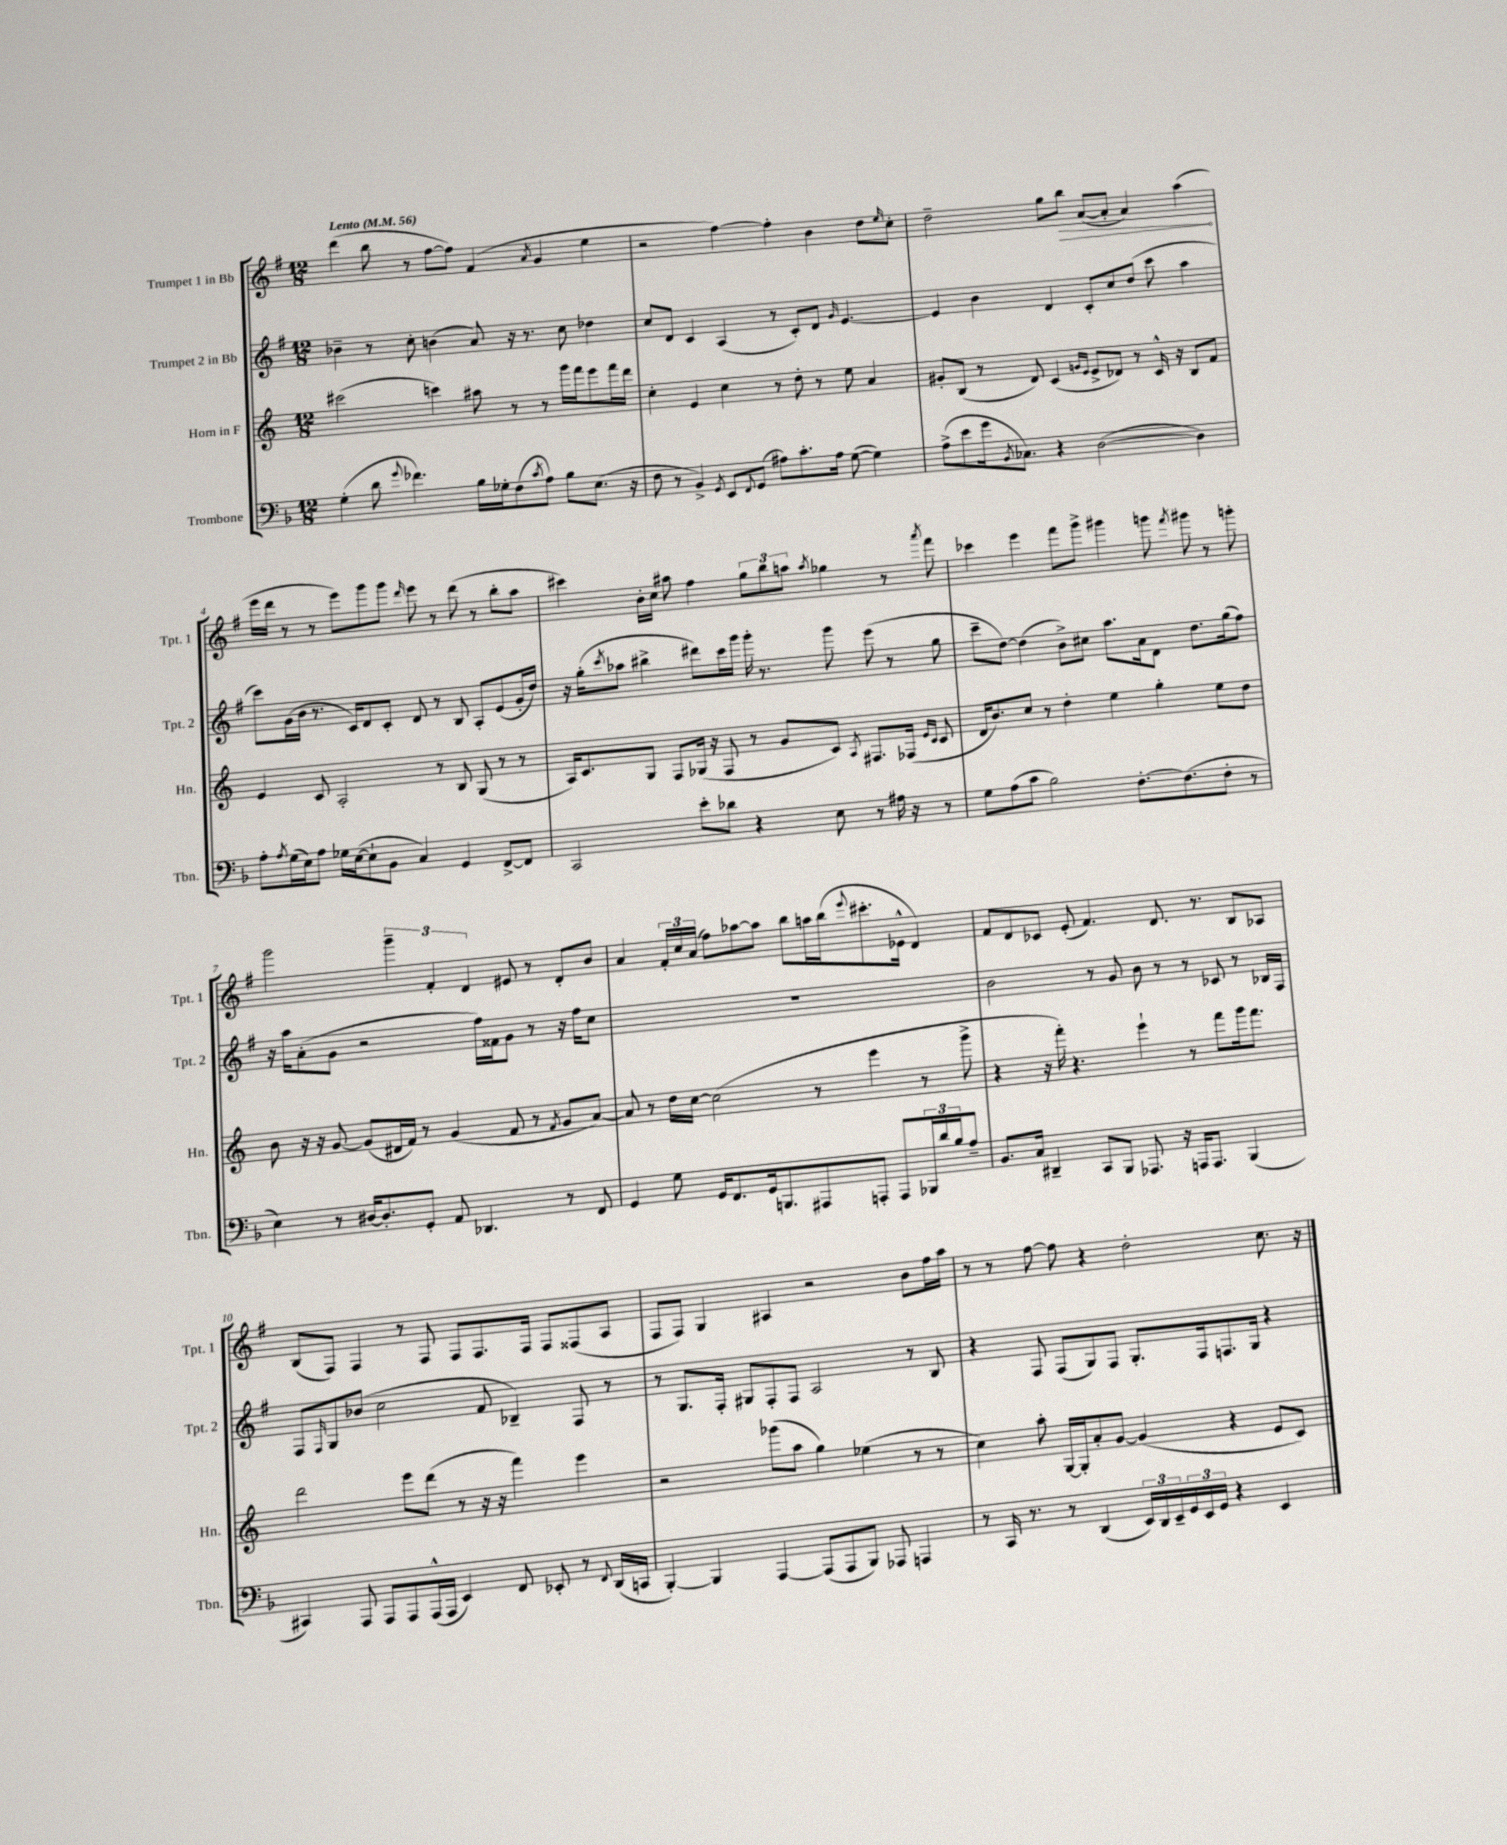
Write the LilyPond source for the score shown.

<<
\new StaffGroup <<
\new Staff = "s0" \with { instrumentName = "Trumpet 1 in Bb" shortInstrumentName = "Tpt. 1" } {
    \clef treble \key g \major \numericTimeSignature \time 12/8 \tempo "Lento" 4 = 56
    d'''4( b''8 r8 fis''8~ fis''8) fis'4( \acciaccatura { a'8 } g'4 e''4 |
    r2 fis''4~) fis''4-. b'4 d''8 \grace { e''16 } c''8-. |
    d''2-- g''8 \once \override Hairpin.circled-tip = ##t b''8\> a'8~( a'8-. a'4) a''4\!( |
    e'''16 d'''16 r8 r8 e'''8) g'''8 g'''8 \grace { d'''16 } e'''8 r8 d'''8( r8 b''8-. a''8 |
    cis'''4) b'16-. c''16 ais''8 fis''4 \tuplet 3/2 { g''8 b''8 a''8 } \acciaccatura { a''8 } ges''4 r8 \acciaccatura { a'''8 } fis'''8 |
    ces'''4 e'''4 fis'''8 g'''8-> gis'''4 g'''8 \acciaccatura { fis'''8 } gis'''8 r8 g'''8-. |
    g'''2 \tuplet 3/2 { g'''4-- fis'4-. d'4 } eis'8 r8 d'8-. b'8 |
    a'4 \tuplet 3/2 { fis'16-. c''16 a'16( } fis''8) aes''8~ aes''8 b''8 a''16 b''16( \appoggiatura { e'''8 } cis'''8.-. ees'16-^ d'4) |
    fis'8 d'8 ces'8 e'8-.( fis'4.) d'8. r8. b8 aes8 |
    b8( fis8) fis4 r8 fis8 fis8 fis8. fis16 fis8 fisis8( a8 |
    fis8 fis8) g4 ais4 r2 b'8 fis''16 a''16 |
    r8 r8 fis''8~ fis''8 r4 d''2-. c''8. r16 \bar "|." |
}
\new Staff = "s1" \with { instrumentName = "Trumpet 2 in Bb" shortInstrumentName = "Tpt. 2" } {
    \clef treble \key g \major \numericTimeSignature \time 12/8
    bes'4-- r8 c''8-. b'4( a'8) r16 r8. c''8 des''4 |
    c''8 d'8 c'4 a4( r8 c'8-.) d'8 \grace { g'16 } e'4.~ |
    e'4 b'4 d'4 c'8-. c''8 d''8( c'''8 a''4 |
    c'''8) g'16( b'16 r8. c'16) d'8 c'8-. d'8 r8 b8 a8-. e'8( g'16-. d''16) |
    r16 g''16-.( \acciaccatura { c'''8 } aes''8 bis''4-> dis'''8) c'''16 g'''16 g'''16-. r8. g'''8 e'''8( r8 g''8 |
    c'''8-- d''8~) d''4( b'8->) cis''8 a''8. a'16 d'8 d''8. g''16( fis''8) |
    r16 a''16 a'8-.( g'8 r2 fis''16) fisis'16 g'8 r8 r16 fis''16 c''8 |
    R1. |
    b'2 r8 g'8 b'8 r8 r8 ces'8 r8 bes16 fis16 |
    fis8 \grace { fis16 } g8 bes'8( c''2 fis'8 bes4--) fis8 r8 |
    r8 g8. fis16-. gis8 fis8-. fis8 a2 r8 b8 |
    r4 fis8 fis8( g8) fis8 g8.-. fis16 f8. g16 r4 \bar "|." |
}
\new Staff = "s2" \with { instrumentName = "Horn in F" shortInstrumentName = "Hn." } {
    \clef treble \key c \major \numericTimeSignature \time 12/8
    cis'''2( c'''4) ais''8 r8 r8 g'''16 f'''16 e'''8 f'''16 d'''16 |
    c''4-. e'4 c''4 r8 d''8-. r8 e''8 a'4 |
    gis'8-. b8( r8 d'8) c'4( \grace { g'16 e'16 } e'8-> des'8) r8 c'16-^ r16 b8 f'8 |
    e'4 c'8 a2-. r8 b8 g8( r8 r8 |
    a16) c'8. g8 f8 ges16( r16 f8 r8 g'8 c'8) \acciaccatura { a8 } fis8. fes16( \grace { e'16 c'16 } c'8 |
    d'16 b'8.) c''8 r8 d''4-. e''4 g''4-. e''8 d''8 |
    b'8 r16 r16 g'8~ g'8( dis'16 f'16) r8 g'4( f'8 r8 \acciaccatura { f'8 } g'8 a'8~) |
    a'8 r8 d''16 c''16~ c''2( r8 e'''4 r8 g'''8-> |
    r4 r16 f'''16-.) r4. e'''4-! r8 f'''8 g'''16 f'''8. |
    d'''2 e'''8 d'''8( r8 r16 r16 f'''4) e'''4 |
    r2 ges'''8( a''8 g''4) ees''4( r8 r8 |
    c''4) a''8-. g16~ g16-. a'8-. g'8~ g'4( r4 e'8 c'8) \bar "|." |
}
\new Staff = "s3" \with { instrumentName = "Trombone" shortInstrumentName = "Tbn." } {
    \clef bass \key f \major \numericTimeSignature \time 12/8
    g4-.( d'8 \appoggiatura { g'8 } fes'4.) bes16 ges16-. f8( \acciaccatura { c'8 } a8) bes8 e8.( r16 |
    f8 r8 bes,4->) \acciaccatura { g,8 } e,8 \appoggiatura { f,8 } g,8( ais8) c'8.-. ais16 g8~( g4) |
    a8->( e'8 g'16 \acciaccatura { bes,8 } ces8.) r4 d2~( d4) |
    a8-. \acciaccatura { a8 } g16( e16) a8 ges16 e16~( e8-! bes,8 c4) g,4 f,8~-> f,8 |
    c,2 e'8-. des'8 r4 e8 r8 ais16 r16 r8 |
    g8 a8( c'8 bes2) f8.~-. f8.( f8-. r8 |
    e4) r8 dis16~ dis8.-. g,8-. a,8 des,4. r8 f,8 |
    g,4 g8 g,16 f,8. g,16 b,,8. ais,,8 a,,8-. a,,8 \tuplet 3/2 { bes,,16 d'16 bes16 } a8-- |
    bes,8. c16 dis,4-- c,8 bes,,8 aes,,8. r16 a,,16 a,,8. bes,,4( |
    cis,4) a,,8 a,,8 a,,8 a,,16-^( a,,16 e,4) f,8 ees,8-. r8 \appoggiatura { f,8 } d,16( c,16 |
    bes,,4~-.) bes,,4 a,,4~ a,,8( a,,8 bes,,8) aes,,8 a,,4 |
    r8 c,16 r8. r8 d,4( \tuplet 3/2 { e,16) d,16 e,16-- } \tuplet 3/2 { g,16 e,16 g,16 } r4 e,4 \bar "|." |
}
>>
>>
